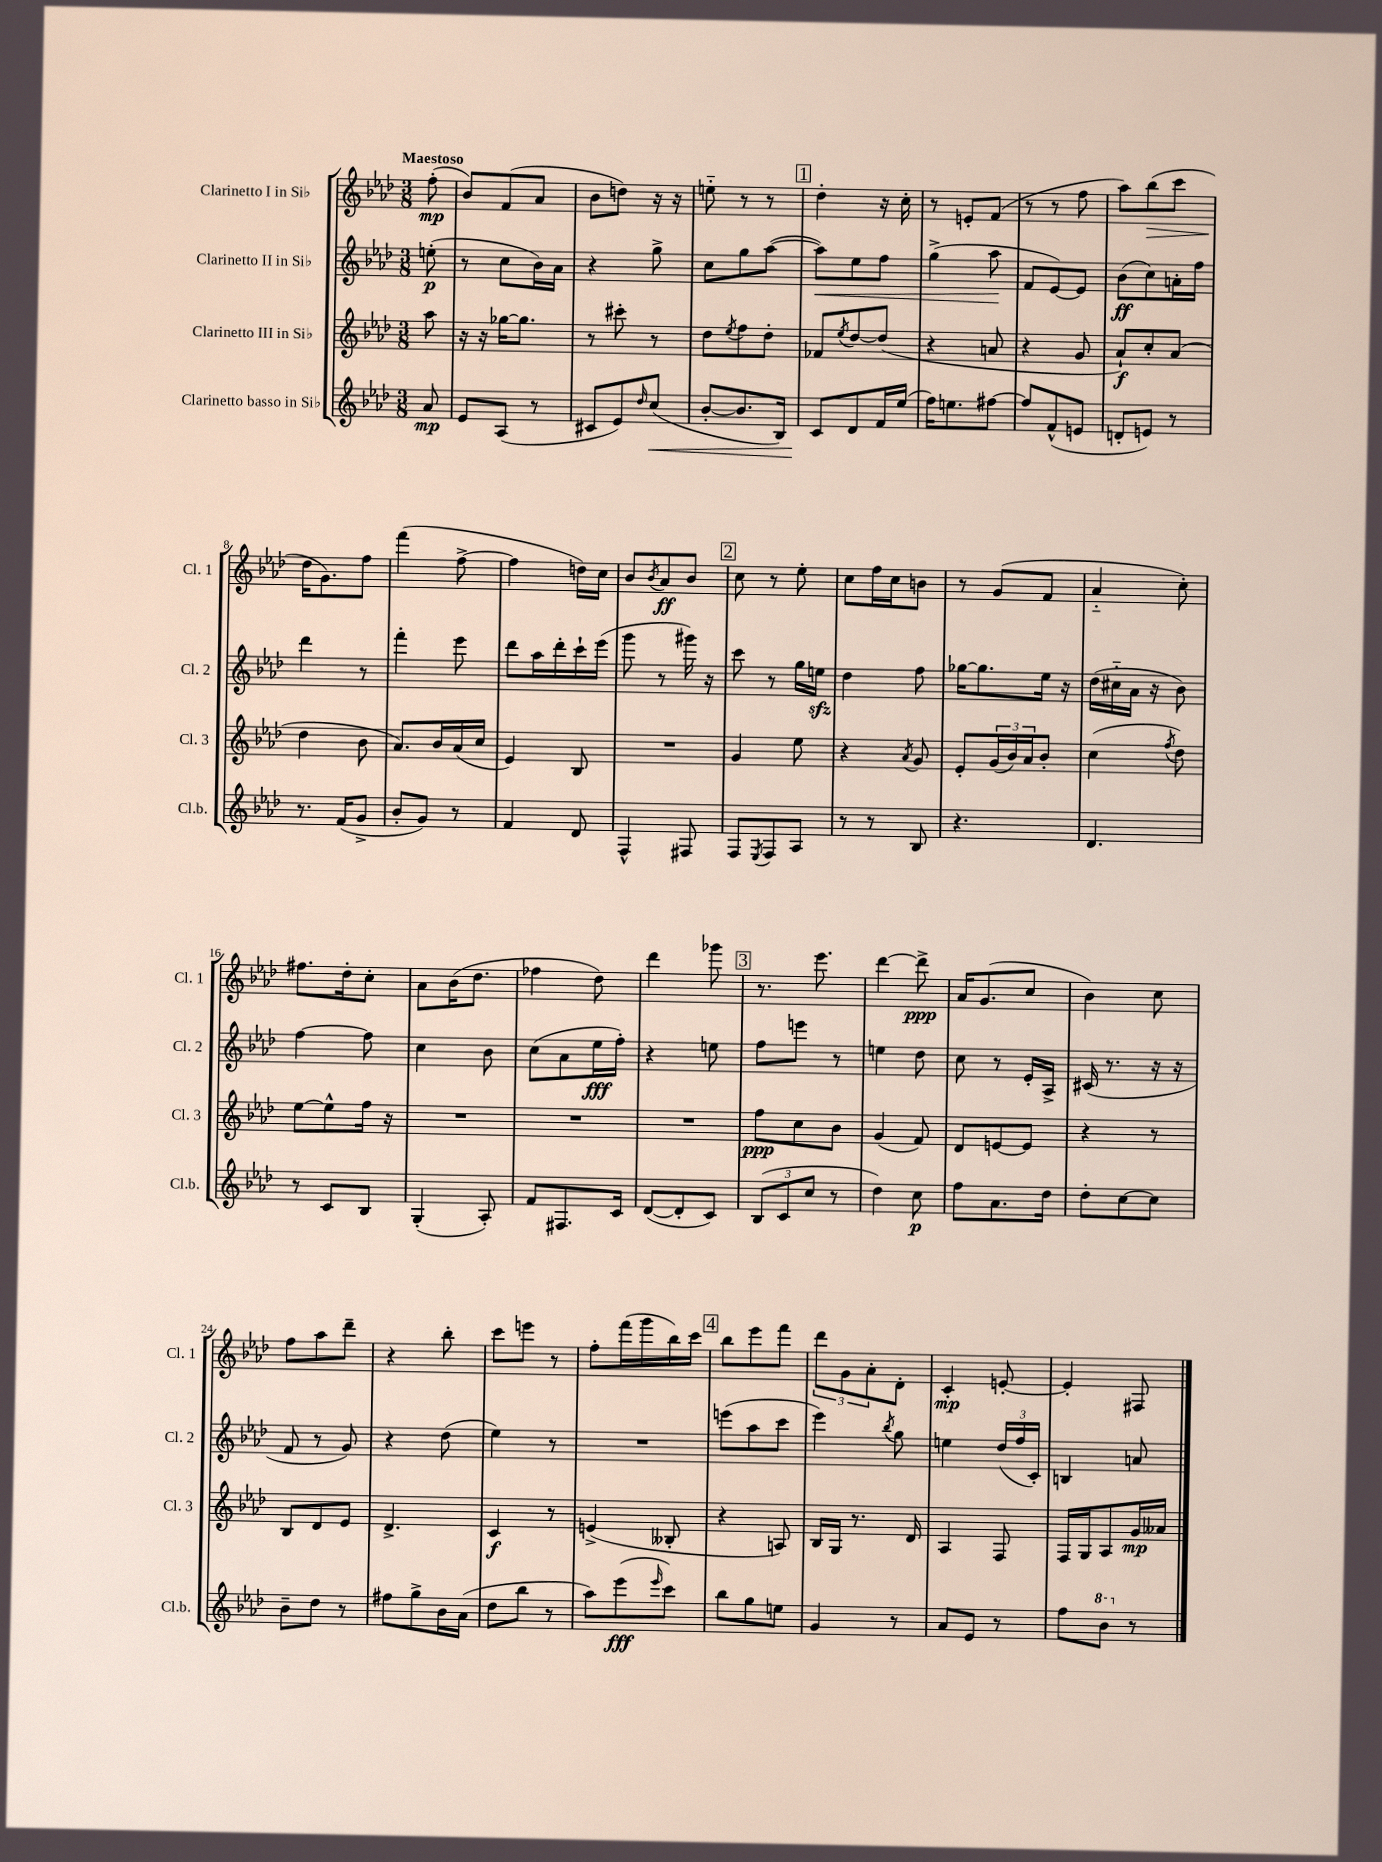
<<
\new StaffGroup <<
\new Staff = "s0" \with { instrumentName = "Clarinetto I in Sib" shortInstrumentName = "Cl. 1" } {
    \clef treble \key aes \major \numericTimeSignature \time 3/8 \partial 8 \tempo "Maestoso"
    f''8-.\mp( |
    bes'8) f'8( aes'8 |
    bes'8 d''8) r16 r16 |
    e''8-_ r8 r8 |
    \mark \markup { \box "1" } des''4-. r16 c''16-. |
    r8 e'8-. f'8( |
    r8 r8 f''8 |
    aes''8) bes''8\>( c'''8 |
    des''16\! g'8.) f''8 |
    f'''4( f''8~-> |
    f''4 d''16) c''16 |
    bes'8 \acciaccatura { bes'8 } aes'8\ff bes'8 |
    \mark \markup { \box "2" } c''8 r8 ees''8-. |
    c''8 f''16 c''16 b'8 |
    r8 g'8( f'8 |
    aes'4-_ c''8-.) |
    fis''8. des''16-. c''8-. |
    aes'8 bes'16( des''8. |
    fes''4 des''8) |
    des'''4 ges'''8 |
    \mark \markup { \box "3" } r8. ees'''8. |
    des'''4~ des'''8->\ppp |
    aes'16 g'8.( c''8 |
    bes'4) c''8 |
    f''8 aes''8 des'''8-- |
    r4 bes''8-. |
    c'''8 e'''8 r8 |
    f''8-. f'''16( g'''16 bes''16) c'''16 |
    \mark \markup { \box "4" } bes''8 ees'''8 f'''8 |
    \tuplet 3/2 { des'''8 g'8 aes'8-. } des'8-. |
    c'4-.\mp e'8~-. |
    e'4-. fis8 \bar "|." |
}
\new Staff = "s1" \with { instrumentName = "Clarinetto II in Sib" shortInstrumentName = "Cl. 2" } {
    \clef treble \key aes \major \numericTimeSignature \time 3/8 \partial 8
    e''8-.\p( |
    r8 c''8 bes'16) aes'16 |
    r4 g''8-> |
    c''8 g''8 aes''8~( |
    \mark \markup { \box "1" } aes''8\<) ees''8 f''8 |
    g''4->( aes''8\! |
    f'8 ees'8~) ees'8 |
    bes'8\ff( c''8) a'16-. f''16 |
    des'''4 r8 |
    f'''4-. ees'''8 |
    des'''8 aes''16 des'''16-. c'''16-! ees'''16( |
    g'''8 r8 gis'''16) r16 |
    \mark \markup { \box "2" } c'''8 r8 g''16 e''16\sfz |
    des''4 f''8 |
    ges''16~ ges''8. ees''16 r16 |
    des''16( cis''16-_ aes'16 r16 bes'8) |
    f''4~ f''8 |
    c''4 bes'8 |
    c''8( aes'8 ees''16\fff f''16-.) |
    r4 e''8 |
    \mark \markup { \box "3" } f''8 e'''8 r8 |
    e''4 des''8 |
    c''8 r8 ees'16-. aes16-> |
    cis'16( r8. r16 r16 |
    f'8 r8 g'8) |
    r4 des''8( |
    ees''4) r8 |
    R4. |
    \mark \markup { \box "4" } e'''8( aes''8 c'''8 |
    ees'''4) \acciaccatura { bes''8 } g''8 |
    e''4 \tuplet 3/2 { des''16( f''16 c'16-.) } |
    b4 a'8 \bar "|." |
}
\new Staff = "s2" \with { instrumentName = "Clarinetto III in Sib" shortInstrumentName = "Cl. 3" } {
    \clef treble \key aes \major \numericTimeSignature \time 3/8 \partial 8
    aes''8 |
    r16 r16 ges''16~ ges''8. |
    r8 cis'''8-. r8 |
    des''8 \acciaccatura { ees''8 } f''8 des''8-. |
    \mark \markup { \box "1" } fes'8 \acciaccatura { ees''8 } des''8~ des''8( |
    r4 a'8 |
    r4 g'8 |
    aes'8-!\f) c''8-. aes'8( |
    des''4 bes'8 |
    aes'8.) bes'16 aes'16( c''16 |
    ees'4) bes8 |
    R4. |
    \mark \markup { \box "2" } g'4 ees''8 |
    r4 \acciaccatura { aes'8 } g'8 |
    ees'8-. \tuplet 3/2 { g'16( bes'16) aes'16 } bes'8-. |
    c''4( \acciaccatura { f''8 } des''8) |
    ees''8~ ees''8-^ f''16 r16 |
    R4. |
    R4. |
    R4. |
    \mark \markup { \box "3" } f''8\ppp c''8 bes'8 |
    g'4( f'8) |
    des'8 e'8~ e'8 |
    r4 r8 |
    bes8 des'8 ees'8 |
    des'4.-> |
    c'4\f r8 |
    e'4->( beses8-. |
    \mark \markup { \box "4" } r4 a8) |
    bes16 g16 r8. des'16 |
    aes4 f8 |
    f16 g16 aes8 g'16\mp aeses'16 \bar "|." |
}
\new Staff = "s3" \with { instrumentName = "Clarinetto basso in Sib" shortInstrumentName = "Cl.b." } {
    \clef treble \key aes \major \numericTimeSignature \time 3/8 \partial 8
    aes'8\mp |
    ees'8 aes8( r8 |
    cis'8 ees'8) \grace { des''16 } c''8\<( |
    bes'8~-. bes'8. bes16) |
    \mark \markup { \box "1" } c'8\! des'8 f'16 ees''16( |
    f''16) e''8. fis''8~ |
    fis''8 f'8-^( e'8 |
    d'8-. e'8) r8 |
    r8. f'16( g'8-> |
    bes'8-. g'8) r8 |
    f'4 des'8 |
    f4-^ fis8 |
    \mark \markup { \box "2" } f8 \acciaccatura { ees8 } f8 aes8 |
    r8 r8 bes8 |
    r4. |
    des'4. |
    r8 c'8 bes8 |
    g4-.( aes8-.) |
    f'8 fis8. c'16 |
    des'8~( des'8-. c'8) |
    \mark \markup { \box "3" } \tuplet 3/2 { bes8( c'8 c''8 } r8 |
    des''4) c''8\p |
    f''8 aes'8. des''16 |
    des''8-. c''8~ c''8 |
    bes'8-- des''8 r8 |
    fis''8 g''8-> bes'16 aes'16( |
    des''8 bes''8 r8 |
    aes''8) ees'''8\fff( \grace { ees'''16 } c'''8) |
    \mark \markup { \box "4" } bes''8 g''8 e''8 |
    g'4 r8 |
    aes'8 ees'8 r8 |
    f''8 \ottava #1 bes''8 \ottava #0 r8 \bar "|." |
}
>>
>>
